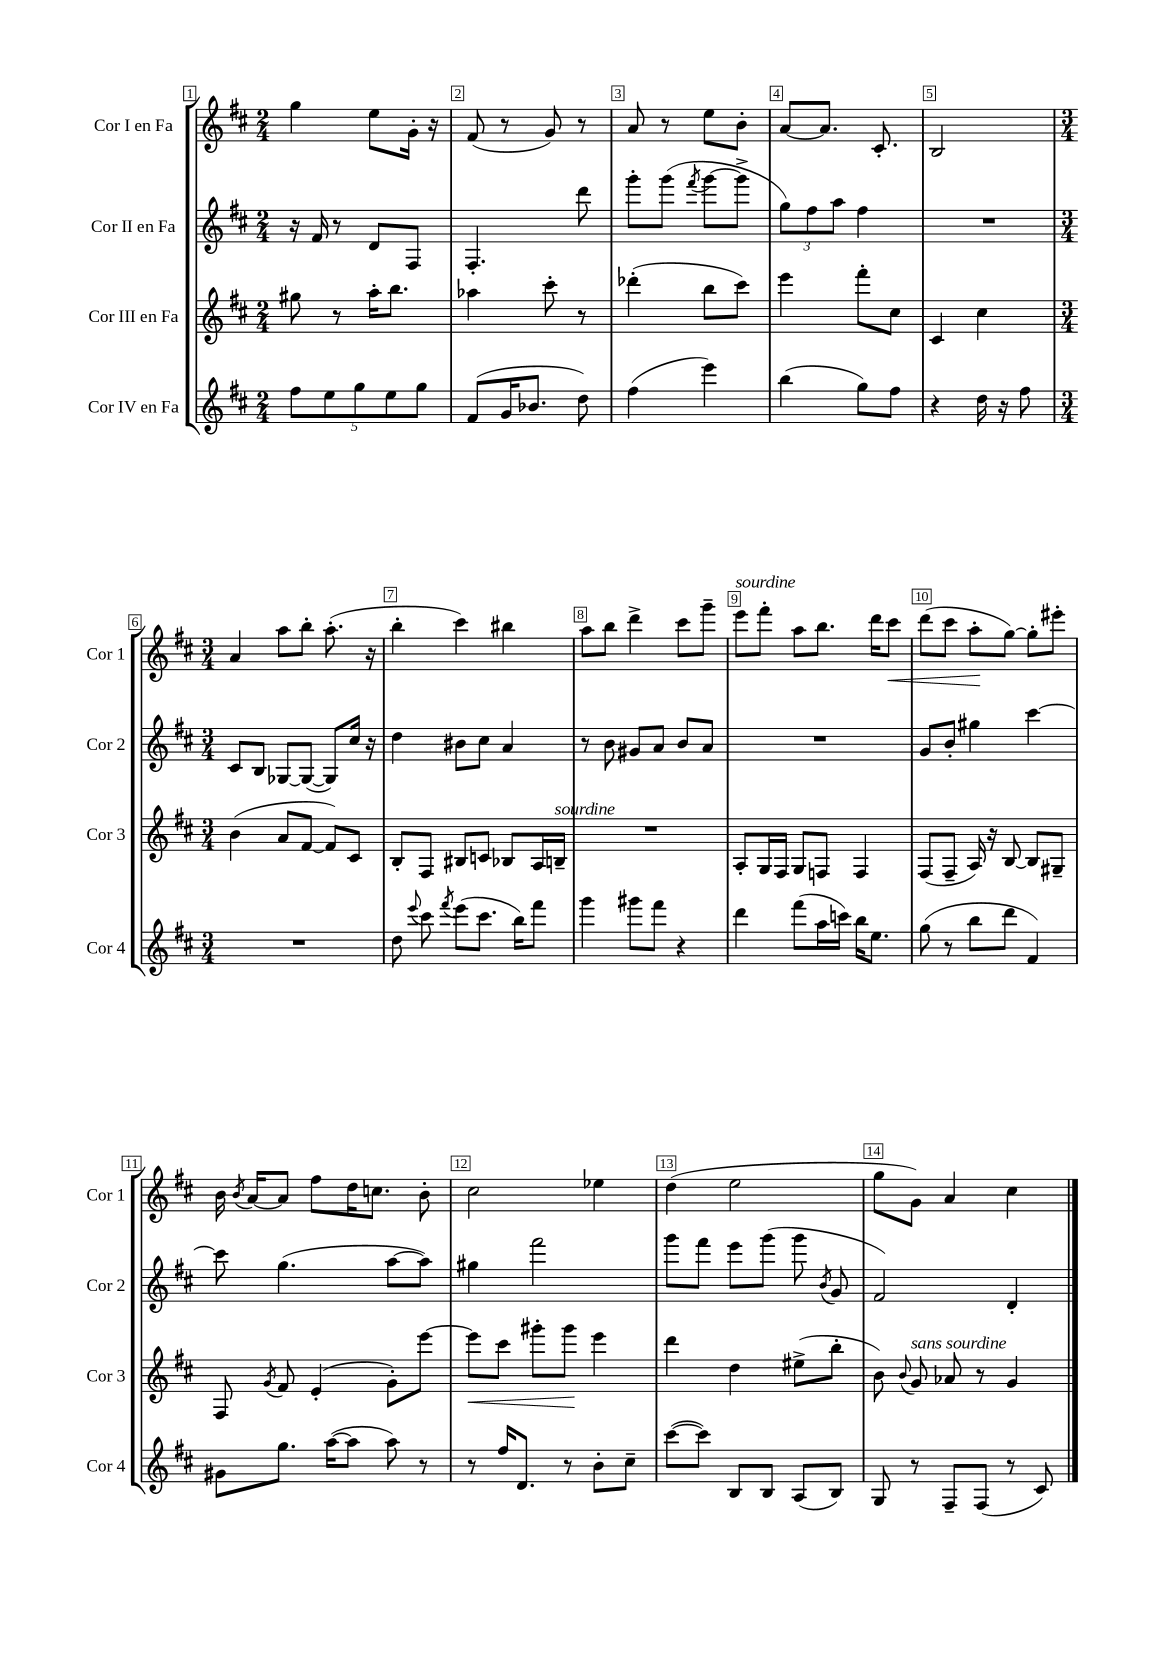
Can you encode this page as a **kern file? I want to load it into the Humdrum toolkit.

**kern	**kern	**kern	**kern
*staff4	*staff3	*staff2	*staff1
*clefG2	*clefG2	*clefG2	*clefG2
*k[f#c#]	*k[f#c#]	*k[f#c#]	*k[f#c#]
*M2/4	*M2/4	*M2/4	*M2/4
10ff#	8gg#	16r	4gg
.	.	16f#	.
10ee	.	.	.
.	8r	8r	.
10gg	.	.	.
.	16aa'	8d	8ee
10ee	.	.	.
.	8.bb	.	.
.	.	8F#	16g'
10gg	.	.	.
.	.	.	16r
=	=	=	=
(8f#	4aa-	4.F#'	(8f#
16g	.	.	8r
8.b-	.	.	.
.	8ccc#'	.	8g)
8dd)	8r	8ddd	8r
=	=	=	=
(4ff#	(4ddd-'	8ggg'	8a
.	.	(8ggg	8r
.	.	8qfff#	.
4eee)	8bb	[8ggg	8ee
.	8ccc#)	8ggg^]	8b'
=	=	=	=
(4bb	4eee	12gg)	[8a
.	.	12ff#	.
.	.	.	8.a]
.	.	12aa	.
8gg)	8fff#'	4ff#	.
.	.	.	8.c#'
8ff#	8cc#	.	.
=	=	=	=
4r	4c#	2r	2B
16dd	4cc#	.	.
16r	.	.	.
8ff#	.	.	.
=	=	=	=
*M3/4	*M3/4	*M3/4	*M3/4
2.r	(4b	8c#	4a
.	.	8B	.
.	8a	[8G-	8aa
.	[8f#	(8G-_	8bb'
.	8f#])	8G-])	(8.aa'
.	8c#	16cc#	.
.	.	16r	16r
=	=	=	=
8dd	8B'	4dd	4bb'
8qqeee	.	.	.
8ccc#	8F#	.	.
8qfff#	.	.	.
(8eee	8B#	8b#	4ccc#)
8.ccc#	8c	8cc#	.
.	8B-	4a	4bb#
16bb)	.	.	.
8fff#	16A	.	.
.	16B~	.	.
=	=	=	=
4ggg	2.r	8r	8aa
.	.	8b	8bb
8ggg#	.	8g#	4ddd^
8fff#	.	8a	.
4r	.	8b	8ccc#
.	.	8a	8ggg~
=	=	=	=
4ddd	8A'	2.r	8eee
.	16G	.	8fff#'
.	16F#	.	.
(8fff#	8G	.	8aa
16aa	8F	.	8.bb
16ccc)	.	.	.
16bb	4F	.	.
8.ee	.	.	16ddd
.	.	.	8ccc#
=	=	=	=
(8gg	(8F#	8g	(8ddd
8r	8F#~	8b'	8ccc#
8bb	16A)	4gg#	8aa'
.	16r	.	.
8ddd	[8B	.	[8gg)
4f#)	8B]	[4ccc#	8gg']
.	8G#~	.	8eee#'
=	=	=	=
8g#	8F#	8ccc#]	16b
.	.	.	8qb
.	.	.	[16a
.	8qg	.	.
8.gg	8f#	(4.gg	8a]
.	(4e'	.	8ff#
([16aa	.	.	.
8aa]	.	.	16dd
.	.	.	8.cc
8aa)	8g')	[8aa	.
8r	[8eee	8aa])	8b'
=	=	=	=
8r	8eee]	4gg#	2cc#
16ff#	8ccc#	.	.
8.d	.	.	.
.	8ggg#'	2fff#	.
8r	8ggg#	.	.
8b'	4eee	.	4ee-
8cc#~	.	.	.
=	=	=	=
([8ccc#	4ddd	8ggg	(4dd
8ccc#])	.	8fff#	.
8B	4dd	8eee	2ee
8B	.	(8ggg	.
(8A	(8ee#^	8ggg	.
.	.	8qb	.
8B)	8bb'	8g	.
=	=	=	=
8G	8b)	2f#)	8gg
.	8qqb	.	.
8r	8g	.	8g)
8F#~	8a-	.	4a
(8F#	8r	.	.
8r	4g	4d'	4cc#
8c#)	.	.	.
==	==	==	==
*-	*-	*-	*-
